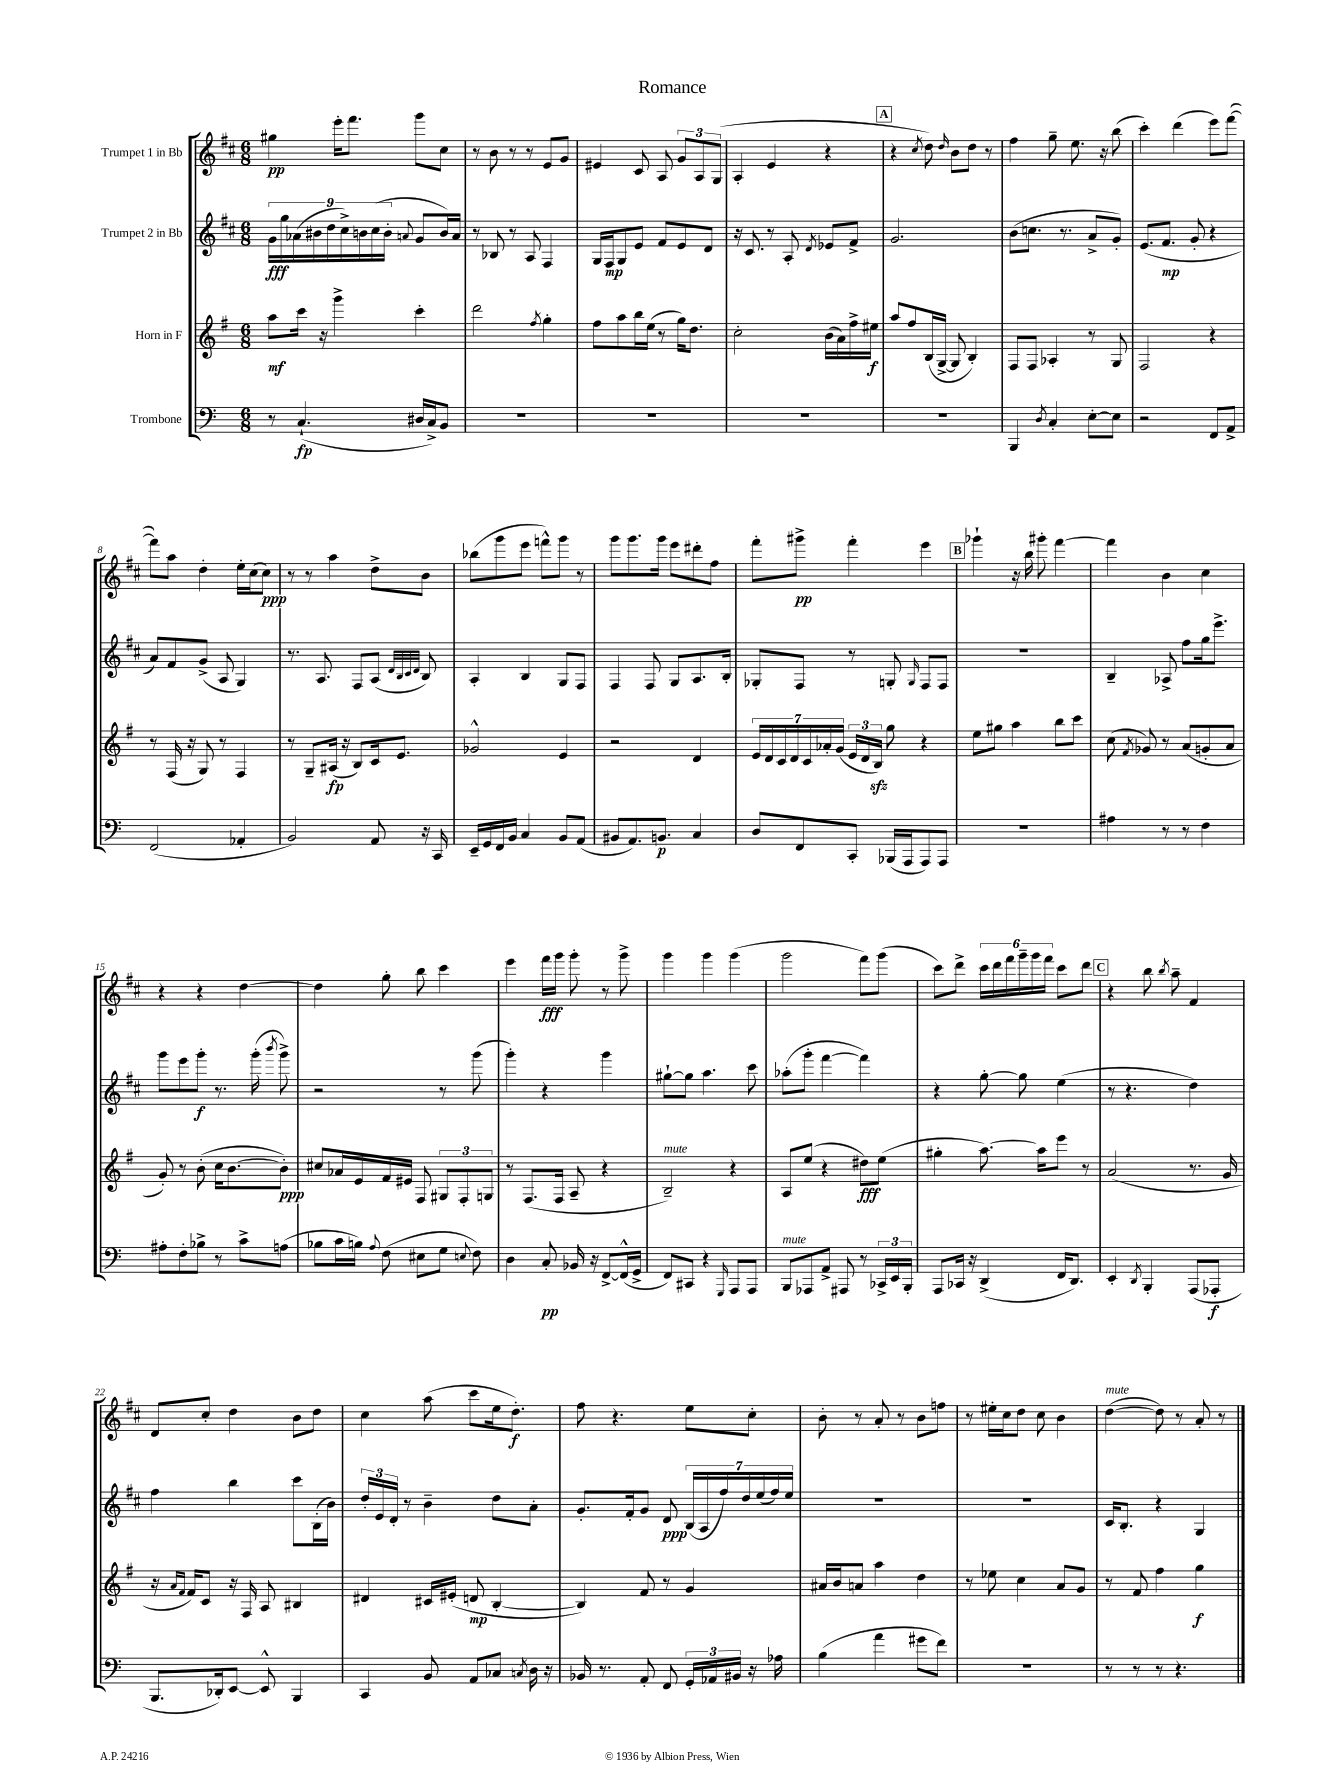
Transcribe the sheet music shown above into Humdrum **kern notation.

**kern	**dynam	**kern	**dynam	**kern	**dynam	**kern	**dynam
*part4	*part4	*part3	*part3	*part2	*part2	*part1	*part1
*staff4	*staff4	*staff3	*staff3	*staff2	*staff2	*staff1	*staff1
*I"Trombone	*	*I"Horn in F	*	*I"Trumpet 2 in Bb	*	*I"Trumpet 1 in Bb	*
*clefF4	*	*clefG2	*	*clefG2	*	*clefG2	*
*k[]	*	*k[f#]	*	*k[f#c#]	*	*k[f#c#]	*
*M6/8	*	*M6/8	*	*M6/8	*	*M6/8	*
=1	=1	=1	=1	=1	=1	=1	=1
8r	.	8aa\L	mf	18g\LL	fff	4gg#X\	pp
.	.	.	.	18gg\	.	.	.
.	.	.	.	(18a-X\	.	.	.
(4.C`/	fp	16ccc\Jk	.	.	.	.	.
.	.	.	.	18b#X\	.	.	.
.	.	16r	.	.	.	.	.
.	.	.	.	18dd\	.	.	.
.	.	4ggg^\	.	.	.	16eee'\KL	.
.	.	.	.	18cc#^\)	.	.	.
.	.	.	.	.	.	8.fff#\J	.
.	.	.	.	18bn\	.	.	.
.	.	.	.	(18cc#\	.	.	.
.	.	.	.	18b'\JJ	.	.	.
.	.	.	.	8qqan/	.	.	.
16D#X/LL	.	4ccc'\	.	8g/L	.	8ggg\L	.
16C^/J)	.	.	.	.	.	.	.
8BB/J	.	.	.	16b/L)	.	8cc#\J	.
.	.	.	.	16a/JJ	.	.	.
=2	=2	=2	=2	=2	=2	=2	=2
2.r	.	2ddd\	.	8r	.	8r	.
.	.	.	.	8B-X/	.	8b\	.
.	.	.	.	8r	.	8r	.
.	.	.	.	8A/	.	8r	.
.	.	8qff#/	.	.	.	.	.
.	.	4gg'\	.	4F#/	.	8e/L	.
.	.	.	.	.	.	8g/J	.
=3	=3	=3	=3	=3	=3	=3	=3
2.r	.	8ff#\L	.	16G/LL	.	4e#X/	.
.	.	.	.	16F#/J	mp	.	.
.	.	8aa\	.	8G/	.	.	.
.	.	16bb\L	.	8e/J	.	8c#/	.
.	.	(16ee\JJ	.	.	.	.	.
.	.	8r	.	8f#/L	.	8A/	.
.	.	16gg\KL)	.	8e/	.	12g/L	.
.	.	8.dd\J	.	.	.	.	.
.	.	.	.	.	.	12A/	.
.	.	.	.	8d/J	.	.	.
.	.	.	.	.	.	(12G/J	.
=4	=4	=4	=4	=4	=4	=4	=4
2.r	.	2cc'\	.	16r	.	4A'/	.
.	.	.	.	8.c#/	.	.	.
.	.	.	.	8r	.	4e/	.
.	.	.	.	8A'/	.	.	.
.	.	.	.	8qd/	.	.	.
.	.	(16b\LL	.	8e-X/L	.	4r	.
.	.	16a\)	.	.	.	.	.
.	.	16ff#^\	.	8f#^/J	.	.	.
.	.	16ee#X\JJ	f	.	.	.	.
!!LO:REH:place=s1:t=A
=5	=5	=5	=5	=5	=5	=5	=5
2.r	.	8aa/L	.	2.g/	.	4r	.
.	.	8ff#/	.	.	.	.	.
.	.	.	.	.	.	8qcc#/	.
.	.	(16B/L	.	.	.	8dd\)	.
.	.	[16G^/JJ	.	.	.	.	.
.	.	.	.	.	.	16qqdd/	.
.	.	8G/]	.	.	.	8b\L	.
.	.	4B'/)	.	.	.	8dd\J	.
.	.	.	.	.	.	8r	.
=6	=6	=6	=6	=6	=6	=6	=6
4BBB/	.	8F#/L	.	(8b\L	.	4ff#\	.
.	.	8F#/J	.	8.ccn\J	.	.	.
8qD/	.	.	.	.	.	.	.
4C'/	.	4A-X'/	.	.	.	8gg~\	.
.	.	.	.	8.r	.	.	.
.	.	.	.	.	.	8.ee\	.
[8E'\L	.	8r	.	8a^/L	.	.	.
.	.	.	.	.	.	16r	.
8E\J]	.	8G/	.	8g'/J)	.	(8bb\	.
=7	=7	=7	=7	=7	=7	=7	=7
2r	.	2F#/	.	(8.e/L	.	4ccc#'\)	.
.	.	.	.	8.f#/J	mp	.	.
.	.	.	.	.	.	(4ddd\	.
.	.	.	.	8g'/	.	.	.
8FF/L	.	4r	.	4r	.	8eee\L)	.
8AA^/J	.	.	.	.	.	([8fff#\J	.
!!LO:LB:g=z
=8	=8	=8	=8	=8	=8	=8	=8
(2FF/	.	8r	.	8a/L)	.	8fff#\L])	.
.	.	(16F#/	.	8f#/	.	8aa\J	.
.	.	16r	.	.	.	.	.
.	.	8G/)	.	(8g^/J	.	4dd'\	.
.	.	8r	.	8A/	.	.	.
4AA-X'/	.	4F#/	.	4G/)	.	16ee'\LL	.
.	.	.	.	.	.	(16cc#\J	.
.	.	.	.	.	.	8cc#\J)	ppp
=9	=9	=9	=9	=9	=9	=9	=9
2BB/)	.	8r	.	8.r	.	8r	.
.	.	8G~/L	.	.	.	8r	.
.	.	.	.	8.A/	.	.	.
.	.	(16A#X/Jk	fp	.	.	4aa\	.
.	.	16r	.	.	.	.	.
.	.	8B/L)	.	8F#/L	.	.	.
8AA/	.	16c/k	.	(8A/J	.	8dd^\L	.
.	.	8.e/J	.	.	.	.	.
.	.	.	.	32qqd/LLL	.	.	.
.	.	.	.	32qqB/	.	.	.
.	.	.	.	32qqc#/	.	.	.
.	.	.	.	32qqd/JJJ	.	.	.
16r	.	.	.	8B/)	.	8b\J	.
16CC/	.	.	.	.	.	.	.
=10	=10	=10	=10	=10	=10	=10	=10
16EE~/LL	.	2g-X^^/	.	4A'/	.	(8bb-X\L	.
16GG/	.	.	.	.	.	.	.
16FF/	.	.	.	.	.	8ggg\	.
16BB/JJ	.	.	.	.	.	.	.
4C/	.	.	.	4B/	.	8eee\J	.
.	.	.	.	.	.	8fffn^^\L)	.
8BB/L	.	4e/	.	8G/L	.	8ggg\J	.
(8AA/J	.	.	.	8F#/J	.	8r	.
=11	=11	=11	=11	=11	=11	=11	=11
8BB#X/L	.	2r	.	4F#/	.	8ggg\L	.
8.AA/)	.	.	.	.	.	8.ggg\	.
.	.	.	.	8F#/	.	.	.
8.BBn/J	p	.	.	.	.	16ggg\Jk	.
.	.	.	.	8G/L	.	8eee\L	.
4C/	.	4d/	.	8.A/	.	8ddd#X'\	.
.	.	.	.	.	.	8ff#\J	.
.	.	.	.	16B'/Jk	.	.	.
=12	=12	=12	=12	=12	=12	=12	=12
8D/L	.	28e/LL	.	8G-X'/L	.	8fff#'\L	.
.	.	28d/	.	.	.	.	.
.	.	28c/	.	.	.	.	.
.	.	28d/	.	.	.	.	.
8FF/	.	.	.	8F#/J	.	8ggg#X^\J	pp
.	.	28c/	.	.	.	.	.
.	.	28a-X'/	.	.	.	.	.
.	.	(28g/JJ	.	.	.	.	.
8CC'/J	.	24e/LL	.	8r	.	4fff#'\	.
.	.	24d/	.	.	.	.	.
.	.	24Bzz/JJ)	.	.	.	.	.
(16BBB-X/LL	.	8gg\	.	8Gn'/	.	.	.
16AAA/J	.	.	.	.	.	.	.
.	.	.	.	16qqG/	.	.	.
8AAA/)	.	4r	.	8F#/L	.	4eee\	.
8AAA/J	.	.	.	8F#/J	.	.	.
!!LO:REH:place=s1:t=B
=13	=13	=13	=13	=13	=13	=13	=13
2.r	.	8ee\L	.	2.r	.	4ggg-X`\	.
.	.	8gg#X\J	.	.	.	.	.
.	.	4aa\	.	.	.	16r	.
.	.	.	.	.	.	16bb\	.
.	.	.	.	.	.	8ggg#X'\	.
.	.	8bb\L	.	.	.	[4fff#\	.
.	.	8ccc\J	.	.	.	.	.
=14	=14	=14	=14	=14	=14	=14	=14
4A#X\	.	(8cc\	.	4B~/	.	4fff#\]	.
.	.	8qf#/	.	.	.	.	.
.	.	8g-X/)	.	.	.	.	.
8r	.	8r	.	8A-X^/	.	4b\	.
8r	.	(8a/L	.	8ff#\L	.	.	.
4F\	.	8gn'/	.	16gg\k	.	4cc#\	.
.	.	.	.	8.eee^\J	.	.	.
.	.	8a/J	.	.	.	.	.
!!LO:LB:g=z
=15	=15	=15	=15	=15	=15	=15	=15
8A#X'\L	.	8g'/)	.	8ggg\L	.	4r	.
8F'\	.	8r	.	8eee\	.	.	.
8B-X^\J	.	(8b'\	.	8ggg'\J	f	4r	.
8r	.	16cc\KL	.	8.r	.	.	.
.	.	[8.b\	.	.	.	.	.
8c^\L	.	.	.	.	.	[4dd\	.
.	.	.	.	(16ggg'\	.	.	.
.	.	.	.	8qbbb/	.	.	.
(8An\J	.	8b'\J])	ppp	8ggg^\)	.	.	.
=16	=16	=16	=16	=16	=16	=16	=16
8B-X\L	.	8cc#X/L	.	2r	.	4dd\]	.
16c\L	.	16a-X/L	.	.	.	.	.
16Bn\JJ)	.	16e/	.	.	.	.	.
8qqA/	.	.	.	.	.	.	.
(8F\	.	16f#/	.	.	.	8gg'\	.
.	.	16e#X/JJ	.	.	.	.	.
8E#X\L	.	8F#/	.	.	.	8bb\	.
8G\J	.	12G#X/L	.	8r	.	4ccc#\	.
.	.	12F#'/	.	.	.	.	.
8qqEn/	.	.	.	.	.	.	.
8F\)	.	.	.	(8ggg\	.	.	.
.	.	12Gn/J	.	.	.	.	.
=17	=17	=17	=17	=17	=17	=17	=17
4D\	.	8r	.	4ggg'\)	.	4eee\	.
.	.	(8.F#/L	.	.	.	.	.
8C'/	pp	.	.	4r	.	16fff#\LL	fff
.	.	16F#/Jk	.	.	.	16ggg\JJ	.
16BB-X/	.	8A~/	.	.	.	8ggg'\	.
16r	.	.	.	.	.	.	.
[8FF^/L	.	4r	.	4ggg\	.	8r	.
(16FF^^/L]	.	.	.	.	.	8ggg^\	.
16GG^/JJ	.	.	.	.	.	.	.
=18	=18	=18	=18	=18	=18	=18	=18
!	!	!LO:TX:a:i:t=mute	!	!	!	!	!
8FF/L)	.	2B~/)	.	[8gg#X`\L	.	4ggg\	.
8CC#X/J	.	.	.	8gg#\J]	.	.	.
4r	.	.	.	4.aa\	.	4ggg\	.
16qqGGG/	.	.	.	.	.	.	.
8AAA/L	.	4r	.	.	.	(4ggg\	.
8AAA/J	.	.	.	8ccc#\	.	.	.
=19	=19	=19	=19	=19	=19	=19	=19
!LO:TX:a:i:t=mute	!	!	!	!	!	!	!
8BBB/L	.	8A/L	.	(8aa-X'\L	.	2ggg\	.
8AAA-X/	.	(8ee/J	.	8ggg'\J	.	.	.
8AA^/J	.	4r	.	[4fff#\	.	.	.
8AAA#X/	.	.	.	.	.	.	.
8r	.	8dd#X\L)	fff	4fff#\])	.	8fff#\L)	.
24CC-X^/LL	.	(8ee\J	.	.	.	(8ggg\J	.
24EE/	.	.	.	.	.	.	.
24BBB'/JJ	.	.	.	.	.	.	.
=20	=20	=20	=20	=20	=20	=20	=20
8AAA/L	.	4gg#X'\	.	4r	.	8ccc#\L)	.
16CC-X/Jk	.	.	.	.	.	8ddd^\J	.
16r	.	.	.	.	.	.	.
(4DD^/	.	[8.aa\)	.	[8gg'\	.	24ccc#\LL	.
.	.	.	.	.	.	24ddd\	.
.	.	.	.	.	.	24fff#\	.
.	.	.	.	8gg\]	.	24ggg~\	.
.	.	.	.	.	.	24ggg\	.
.	.	16aa\KL]	.	.	.	.	.
.	.	.	.	.	.	24fff#\JJ	.
16FF/KL	.	8eee\J	.	(4ee\	.	8ccc#\L	.
8.DD/J)	.	.	.	.	.	.	.
.	.	8r	.	.	.	8ddd\J	.
!!LO:REH:place=s1:t=C
=21	=21	=21	=21	=21	=21	=21	=21
4EE'/	.	(2a/	.	8r	.	4r	.
.	.	.	.	4.r	.	.	.
8qDD/	.	.	.	.	.	.	.
4BBB'/	.	.	.	.	.	8bb\	.
.	.	.	.	.	.	8qbb/	.
.	.	.	.	.	.	8aa~\	.
(8AAA/L	.	8.r	.	4dd\)	.	4f#/	.
8AAA-X'/J	f	.	.	.	.	.	.
.	.	16g/	.	.	.	.	.
!!LO:LB:g=z
=22	=22	=22	=22	=22	=22	=22	=22
8.BBB/L	.	16r	.	4ff#\	.	8d/L	.
.	.	16qqa/LL	.	.	.	.	.
.	.	16qqf#/JJ	.	.	.	.	.
.	.	16f#/KL)	.	.	.	.	.
.	.	8c/J	.	.	.	8cc#'/J	.
16DD-X'/k)	.	.	.	.	.	.	.
[8EE/J	.	16r	.	4bb\	.	4dd\	.
.	.	16F#/	.	.	.	.	.
8EE^^/]	.	8A/	.	.	.	.	.
4BBB/	.	4B#X/	.	8ccc#\L	.	8b\L	.
.	.	.	.	(16B'\L	.	8dd\J	.
.	.	.	.	16b\JJ)	.	.	.
=23	=23	=23	=23	=23	=23	=23	=23
4CC/	.	4d#X/	.	24dd'/LL	.	4cc#\	.
.	.	.	.	24e/	.	.	.
.	.	.	.	24d'/JJ	.	.	.
.	.	.	.	8r	.	.	.
8BB/	.	16c#X/LL	.	4b~\	.	(8aa\	.
.	.	(16e#X'/JJ	.	.	.	.	.
8AA/L	.	8dn/	mp	.	.	8ccc#\L	.
8C-X/J	.	[4B'/	.	8dd\L	.	16ee\k	.
.	.	.	.	.	.	8.dd'\J)	f
8qCn/	.	.	.	.	.	.	.
16D\	.	.	.	8a'\J	.	.	.
16r	.	.	.	.	.	.	.
=24	=24	=24	=24	=24	=24	=24	=24
16BB-X/	.	4B/])	.	8.g'/L	.	8ff#\	.
8.r	.	.	.	.	.	.	.
.	.	.	.	.	.	4.r	.
.	.	.	.	16f#'/k	.	.	.
8AA'/	.	8f#/	.	8g/J	.	.	.
8FF/	.	8r	.	8d/	ppp	.	.
24GG'/LL	.	4g/	.	(28B/LL	.	8ee\L	.
.	.	.	.	28A/	.	.	.
24AA-X/	.	.	.	.	.	.	.
.	.	.	.	28ff#/)	.	.	.
24BB#X/JJ	.	.	.	.	.	.	.
.	.	.	.	28dd/	.	.	.
16r	.	.	.	.	.	8cc#'\J	.
.	.	.	.	(28ee/	.	.	.
.	.	.	.	28ff#/)	.	.	.
16A-X\	.	.	.	.	.	.	.
.	.	.	.	28ee/JJ	.	.	.
=25	=25	=25	=25	=25	=25	=25	=25
(4B\	.	16a#X/LL	.	2.r	.	8b'\	.
.	.	16b/J	.	.	.	.	.
.	.	8an/J	.	.	.	8r	.
4a\	.	4aa\	.	.	.	8a'/	.
.	.	.	.	.	.	8r	.
8g#X\L	.	4dd\	.	.	.	8b\L	.
8f\J)	.	.	.	.	.	8ffn\J	.
=26	=26	=26	=26	=26	=26	=26	=26
2.r	.	8r	.	2.r	.	8r	.
.	.	8ee-X\	.	.	.	16ee#X'\LL	.
.	.	.	.	.	.	16cc#\J	.
.	.	4cc\	.	.	.	8dd\J	.
.	.	.	.	.	.	8cc#\	.
.	.	8a/L	.	.	.	4b\	.
.	.	8g/J	.	.	.	.	.
=27	=27	=27	=27	=27	=27	=27	=27
!	!	!	!	!	!	!LO:TX:a:i:t=mute	!
8r	.	8r	.	16c#/KL	.	([4dd\	.
.	.	.	.	8.B'/J	.	.	.
8r	.	8f#/	.	.	.	.	.
8r	.	4ff#\	.	4r	.	8dd\])	.
4.r	.	.	.	.	.	8r	.
.	.	4gg\	f	4G/	.	8a'/	.
.	.	.	.	.	.	8r	.
==	==	==	==	==	==	==	==
*-	*-	*-	*-	*-	*-	*-	*-
